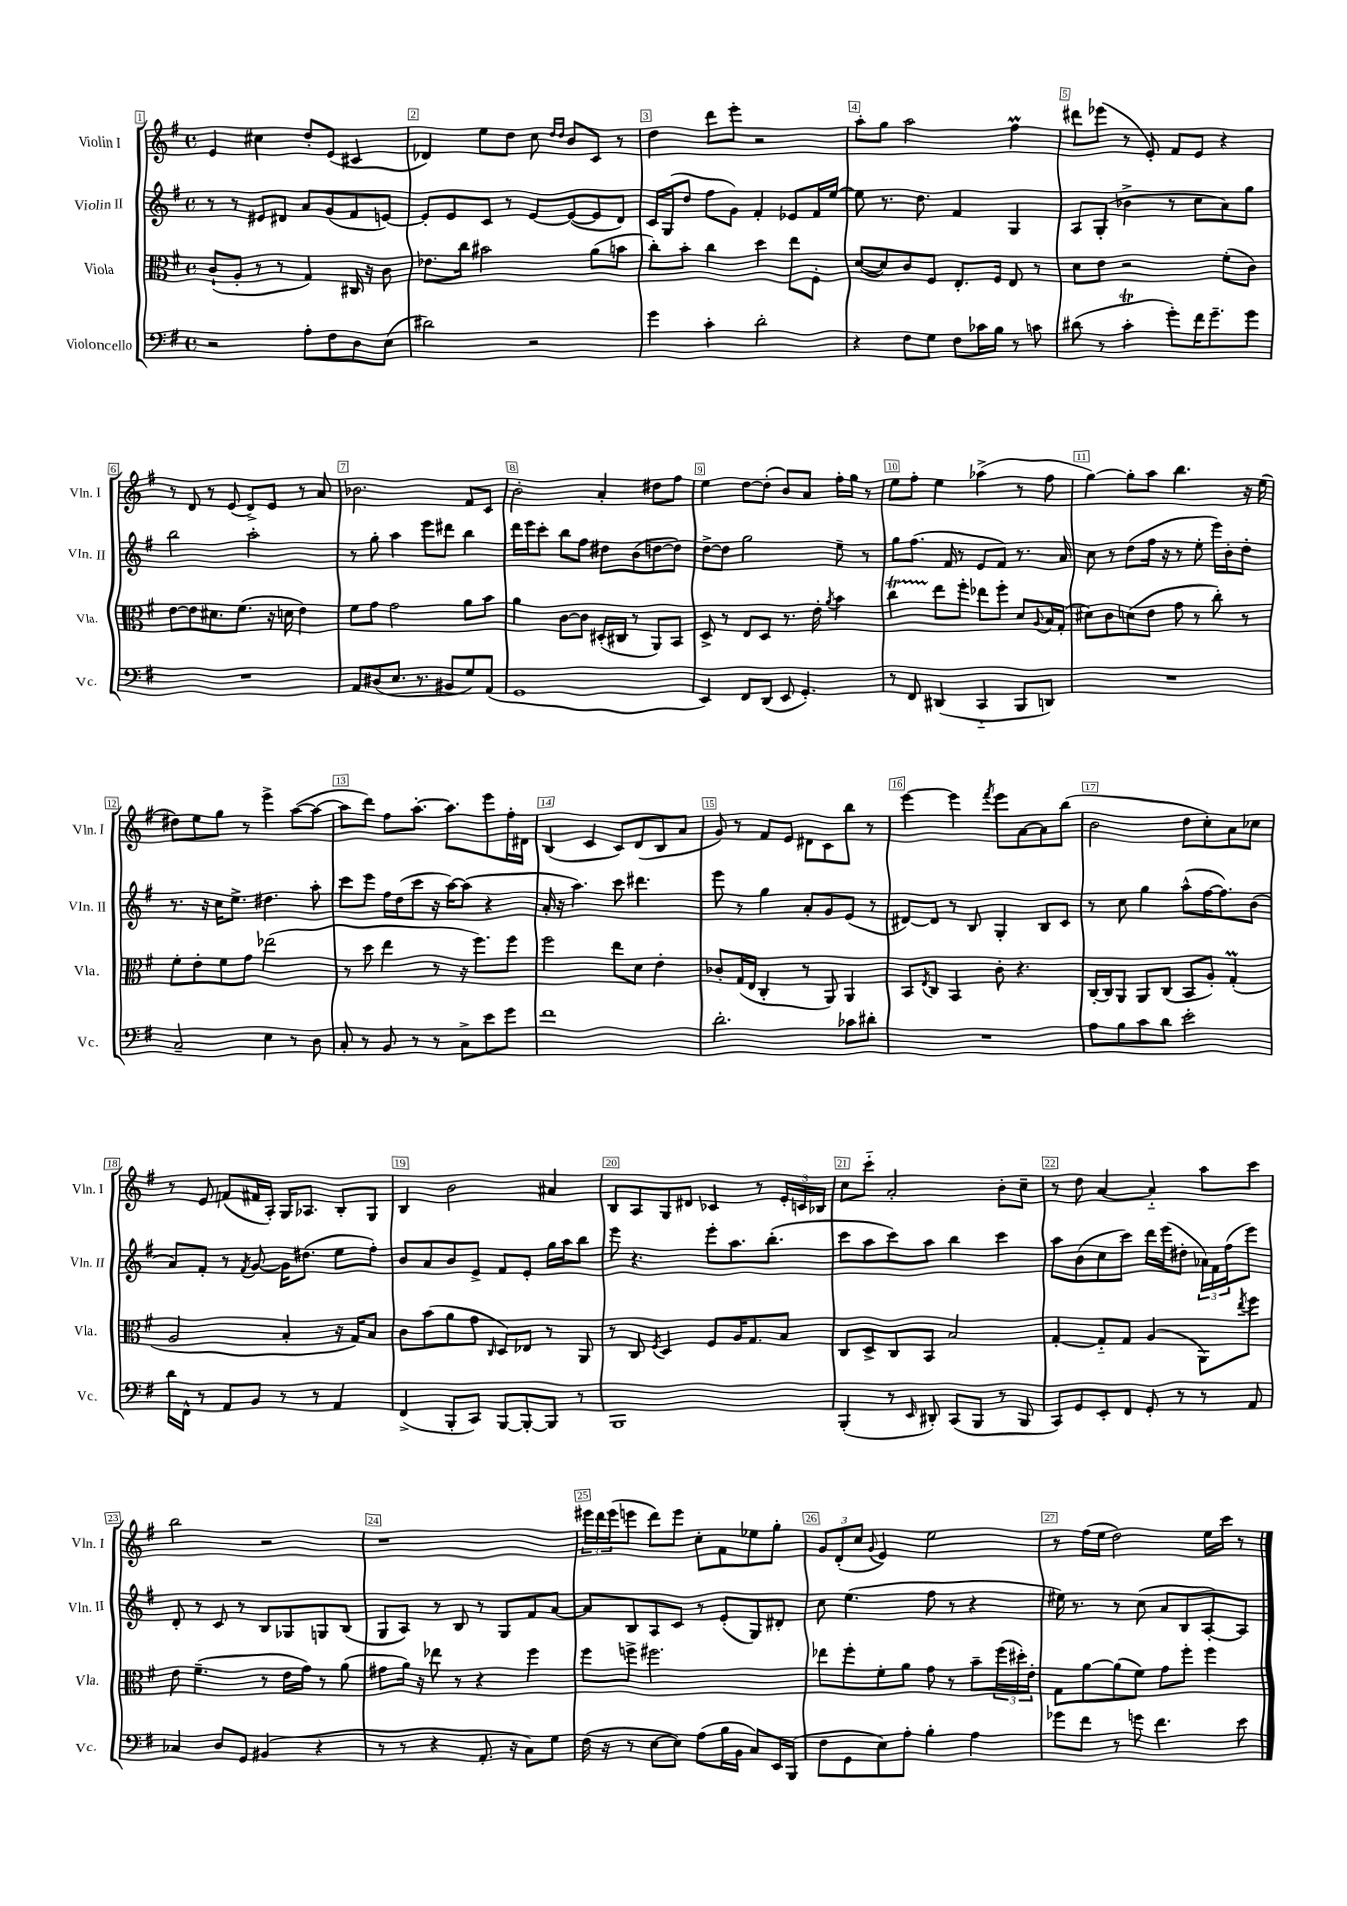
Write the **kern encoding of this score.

**kern	**kern	**kern	**kern
*staff4	*staff3	*staff2	*staff1
*clefF4	*clefC3	*clefG2	*clefG2
*k[f#]	*k[f#]	*k[f#]	*k[f#]
*M4/4	*M4/4	*M4/4	*M4/4
*met(c)	*met(c)	*met(c)	*met(c)
2r	(8c`	8r	4e
.	8A'	8r	.
.	8r	8e#	4cc#
.	8r	8d#	.
8A'	4G)	8a	8dd'
8F#	.	(8g	(8e
8D	16C#	8f#	4c#
.	16r	.	.
(8E	8c	[8e)	.
=	=	=	=
2d#)	8.e-	8e']	4d-)
.	.	8e	.
.	16cc	.	.
.	2b#	8c	8ee
.	.	8r	8dd
2r	.	[8e	8cc
.	.	.	16qqdd
.	.	.	16qqdd
.	.	(8e_	8b
.	(8a	8e]	8c
.	8b	8d)	8r
=	=	=	=
4g	8cc')	16c	4dd
.	.	(16G	.
.	8b'	8dd	.
4c'	4cc	8ff#	8ddd
.	.	8g)	8eee'
2d'	4dd	4f#'	2r
.	8ee	8e-	.
.	8F#'	16f#	.
.	.	[16ee	.
=	=	=	=
4r	([8d	8ee]	8aa'
.	8d])	8.r	8gg
8F#	8c	.	2aa
.	.	8.dd	.
8G	8F#	.	.
8F#	8.E'	4f#	.
16c-	.	.	.
16B	16F#	.	.
8r	8E	4G	4ff#
8c	8r	.	.
=	=	=	=
(8d#	8d	8A	8ddd#
8r	8e	(8G'	(8eee-
4c'	2r	4b-^	8r
.	.	.	8e')
8g')	.	8r	8f#
16f#	.	8cc	8e
8.g~	.	.	.
.	(8f#'	8a)	4r
8g	8c)	8gg	.
=	=	=	=
1r	[8e	2bb	8r
.	8e]	.	8d
.	8.d#	.	8r
.	.	.	(8e
.	(8.f#	.	.
.	.	2aa'	8d^)
.	16r	.	8e
.	16d	.	.
.	4e)	.	8r
.	.	.	8a
=	=	=	=
8AA	8f#	8r	2.b-
(8D#	8g	8gg'	.
8.E	2g	4aa	.
8.r	.	.	.
.	.	8eee	.
8BB#	.	8ddd#	.
8G)	8a	4bb	8f#
(8AA	8b	.	8c
=	=	=	=
1GG	4a	16ddd	2b'
.	.	16eee	.
.	.	8ccc'	.
.	[8c	8bb	.
.	8c]	8ff#	.
.	(16D#'	8dd#	4a'
.	16C#	.	.
.	8r	(8b	.
.	8AA)	[8dd	8dd#
.	8BB	8dd])	8ff#
=	=	=	=
4EE)	8D^	[8dd^	4ee
.	8r	8dd]	.
8FF#	8E	2gg	[8dd
(8DD	8D	.	(8dd']
8EE	8.r	.	8b)
4.GG')	.	.	8a
.	16e'	.	.
.	8qa	.	.
.	4b	8ee~	16ff#'
.	.	.	16gg
.	.	8r	8r
=	=	=	=
8r	4cc	8gg	8ee
8FF#	.	(8.ff#	8ff#'
(4DD#	8ee	.	4ee
.	.	16f#	.
.	8ff#'	8r	.
4CC'~	8ee-	8e	(4aa-^
.	8ff#'	8f#)	.
8BBB	8d	8.r	8r
.	8qqA	.	.
8DD)	16B	.	8ff#
.	(16G'	16a	.
=	=	=	=
1r	8d#)	8cc	[4gg)
.	8c	8r	.
.	(8d	(8dd	8gg']
.	8e	16ff#	8aa
.	.	16r	.
.	8g	8r	4.bb
.	8r	8ee'	.
.	8cc')	16eee)	.
.	.	16b'	.
.	8r	8dd'	16r
.	.	.	(16ee
=	=	=	=
2C~	8f#'	8.r	8dd#)
.	8e'	.	8ee
.	.	16r	.
.	8f#	16cc	8gg
.	.	8.ee^	.
.	8g	.	8r
4E	(2ee-	4.dd#	4eee^
8r	.	.	([8aa
8D	.	8aa'	8aa_
=	=	=	=
8C'	8r	8ccc	8aa]
8r	8dd	8eee	8ddd)
8BB	4ee	16ff#	8ff#
.	.	(16dd	.
8r	.	8ccc	[8.aa'
8r	8r	16r	.
.	.	[16aa)	8.aa]
8C^	16r	(8aa]	.
.	8.ff#)	.	.
8e	.	4r	8eee
8g	8ff#	.	16ff#'
.	.	.	16d#
=	=	=	=
1f#	2ff#	16a'	(4B
.	.	16r	.
.	.	4.aa)	.
.	.	.	4c
.	8ee	8ccc	8c)
.	8d	4.ddd#	(8d
.	4e'	.	8B
.	.	.	8a
=	=	=	=
2.d'	8c-'	8eee	8g)
.	(16G	8r	8r
.	16E	.	.
.	4C'	4gg	8f#
.	.	.	8e
.	8r	8a'	8d#
.	8AA)	8g	8c
8c-	4AA	(8e	8bb
8d#'	.	8r	8r
=	=	=	=
1r	8BB	[8d#)	[4eee
.	8qE	.	.
.	8C	8d#]	.
.	4BB	8r	4eee]
.	.	8B	.
.	.	.	8qfff#
.	8c'	4G'	8eee
.	4.r	.	[8a
.	.	8B	8a]
.	.	8c	(8bb
=	=	=	=
8A	[16C'	8r	2b
.	16C]	.	.
8B	8AA	8cc	.
8c	8AA	4gg	.
8d	(8C	.	.
2e'	8BB	(8aa^^	8dd
.	8A')	[16ff#	8cc')
.	.	8.ff#])	.
.	(4G'	.	8a
.	.	(8b	8cc-
=	=	=	=
16d	2A	8a)	8r
16FF#^^	.	.	.
8r	.	8f#'	8e
8AA	.	8r	(8f
.	.	8qf#	.
8BB	.	[8g	16f#
.	.	.	16A')
8r	4B'	16g]	16G
.	.	(8.dd#	8.A-
8r	.	.	.
4AA	16r	8ee	8B'
.	16G)	.	.
.	8B	8ff#')	8G
=	=	=	=
(4FF#^	8c	8b	4B
.	(8b	8a	.
8BBB'	8a	8b	2b
8CC)	8g	8e^	.
.	16qqC	.	.
[8BBB	8D)	8f#	.
8BBB'_	8E-	8e'	.
8BBB]	8r	16gg	4a#
.	.	16aa	.
8r	8AA	8bb	.
=	=	=	=
1BBB	8r	8eee	8B
.	8C	4.r	8A
.	8qF#	.	.
.	4D	.	8G
.	.	.	8d#
.	8F#	8eee'	4c-
.	16A	8.aa	.
.	8.G	.	.
.	.	.	8r
.	.	(8.bb'	.
.	8B	.	24e'
.	.	.	24c
.	.	.	24B-
=	=	=	=
(4BBB'	8C	8ccc	8cc
.	8D^	8aa	8ccc'~
8r	8C	8ccc)	2a'
16qqEE	.	.	.
8DD#')	8BB	8aa	.
(8CC	2B	4bb	.
8BBB	.	.	.
8r	.	4ccc	8b'
8BBB	.	.	8cc~
=	=	=	=
8CC)	[4G'	8aa	8r
8GG	.	(8b	8dd
8EE'	8G'~]	8cc	[4a
8FF#	8G	8ccc)	.
8GG'	(4A	16ddd	4a'~]
.	.	(16eee	.
8r	.	8dd#'	.
8r	8AA)	24a-)	8aa
.	.	24f#	.
.	.	(24ff#	.
.	8qee	.	.
8AA	8ff#	8eee)	8ccc
=	=	=	=
4C-	8e	8d'	2bb
.	(4.f#~	8r	.
8D	.	8c	.
8GG	.	8r	.
(4BB#	8r	8B	2r
.	16e	8G-	.
.	16g)	.	.
4r	8r	8G	.
.	(8a	(8B	.
=	=	=	=
8r	8g#	8G	1r
8r	16a)	8A)	.
.	16r	.	.
4r	8ee-	8r	.
.	8r	8B	.
8.AA'	4r	8r	.
.	.	8G	.
16r	.	.	.
8C)	4ff#	8f#	.
8G	.	[8a	.
=	=	=	=
(16F#	8ff#	8a]	24eee#
.	.	.	24ddd
16r	.	.	.
.	.	.	(24eee#
8r	8ff^	8B	8eee
[8E	2.ff#	8A	8ddd)
8E])	.	8c	8eee
(8A	.	8r	8cc'
16B	.	(8e'	8f#
16BB	.	.	.
8C)	.	8G)	8ee-
16EE	.	8d#'	8gg'
(16BBB	.	.	.
=	=	=	=
8F#	8ee-	8cc	12g
.	.	.	(12d'
8GG	8ff#'	(4.ee	.
.	.	.	12cc
.	.	.	8qqg
8E)	8f#'	.	4e)
8A'	8a	.	.
4B'	8g	8ff#	2ee
.	8r	8r	.
4A	8b~	4r	.
.	(24ff#	.	.
.	24dd#')	.	.
.	24e'	.	.
=	=	=	=
8g-	8G	16ee#)	8r
.	.	8.r	.
8f#	[8a	.	(16ff#
.	.	.	16ee
8r	(8a]	8r	2dd)
8g	8f#)	(8cc	.
4.f#	8g	8a	.
.	8ff#'	8B	.
.	4ff#	[8A')	16ee
.	.	.	16ccc
8e	.	8A]	8r
==	==	==	==
*-	*-	*-	*-
